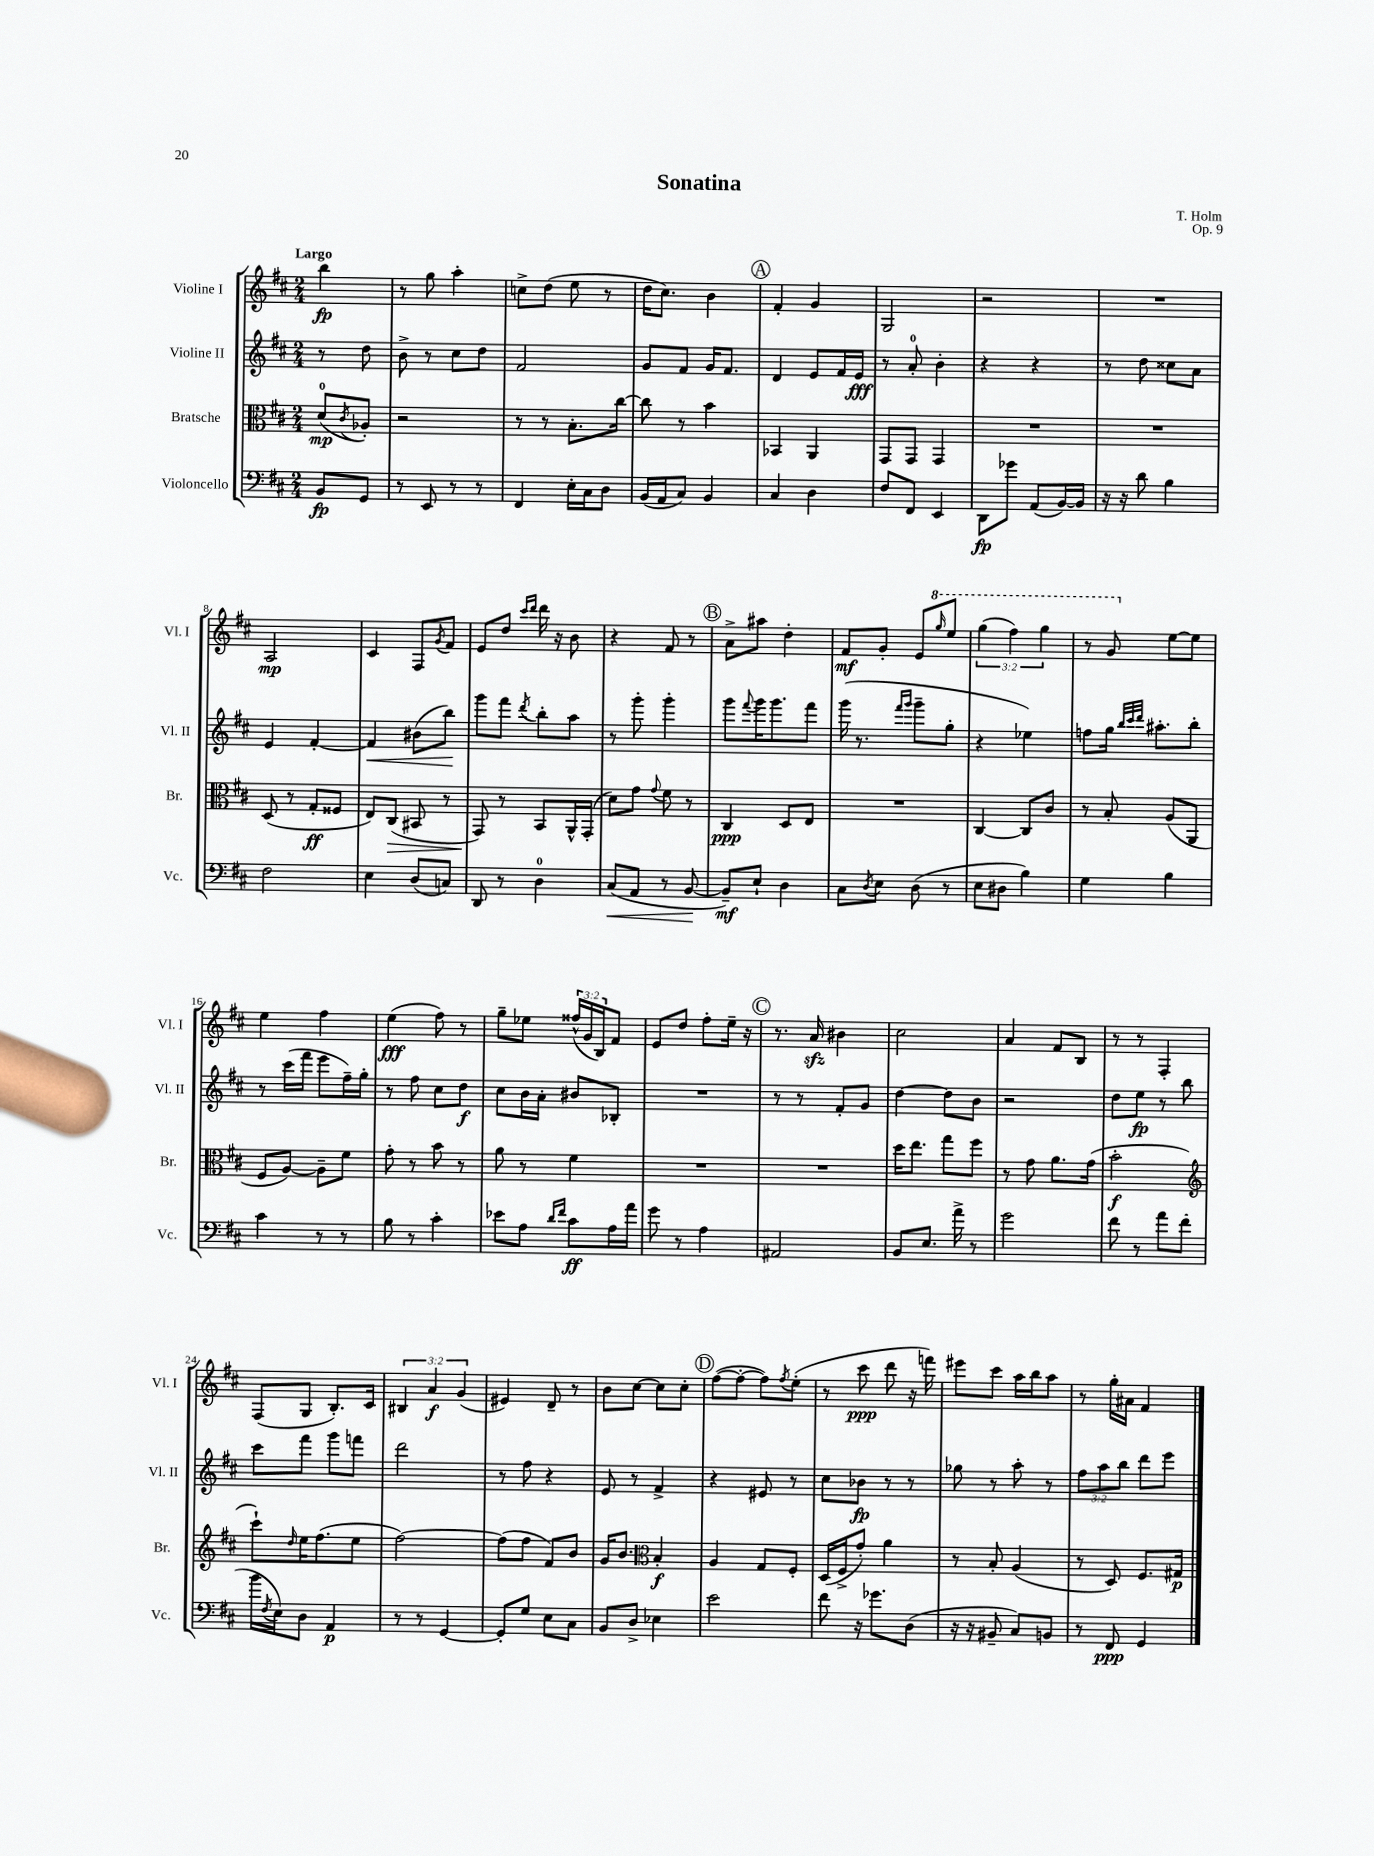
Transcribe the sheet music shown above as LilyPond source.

\header { title = "Sonatina" composer = "T. Holm" opus = "Op. 9" }
<<
\new StaffGroup <<
\new Staff = "s0" \with { instrumentName = "Violine I" shortInstrumentName = "Vl. I" } {
    \clef treble \key d \major \numericTimeSignature \time 2/4 \override Staff.TupletNumber.text = #tuplet-number::calc-fraction-text \partial 4 \tempo "Largo"
    b''4\fp |
    r8 g''8 a''4-. |
    c''8-> d''8( e''8 r8 |
    d''16 cis''8.) b'4 |
    \mark \markup { \circle "A" } fis'4-. g'4 |
    g2 |
    r2 |
    R2 |
    a2\mp |
    cis'4 fis8 \acciaccatura { g'8 } fis'8 |
    e'8 d''8 \grace { cis'''16 d'''16 } d'''16 r16 b'8 |
    r4 fis'8 r8 |
    \mark \markup { \circle "B" } a'8-> ais''8 d''4-. |
    fis'8\mf g'8-. e'8 \ottava #1 \grace { g'''16 } e'''8 |
    \tuplet 3/2 { g'''4( fis'''4) g'''4 } |
    r8 g''8 \ottava #0 e''8~ e''8 |
    e''4 fis''4 |
    e''4\fff( fis''8) r8 |
    g''8-- ees''8 \tuplet 3/2 { fisis''16-^( g'16 b16) } fis'8 |
    e'8 d''8 fis''8-. e''16-- r16 |
    \mark \markup { \circle "C" } r8. a'16\sfz bis'4 |
    cis''2 |
    a'4 fis'8 b8 |
    r8 r8 fis4-. |
    fis8( g8 b8.-.) cis'16 |
    \tuplet 3/2 { bis4 a'4\f g'4( } |
    eis'4) d'8-- r8 |
    b'8 cis''8~ cis''8 cis''8-. |
    \mark \markup { \circle "D" } fis''8~( fis''8~-. fis''8) \acciaccatura { fis''8 } e''8-.( |
    r8 cis'''8\ppp d'''8 r16 f'''16) |
    eis'''8 cis'''8 a''16 b''16 a''8 |
    r8 g''16-. ais'16 fis'4 \bar "|." |
}
\new Staff = "s1" \with { instrumentName = "Violine II" shortInstrumentName = "Vl. II" } {
    \clef treble \key d \major \numericTimeSignature \time 2/4 \override Staff.TupletNumber.text = #tuplet-number::calc-fraction-text \partial 4
    r8 d''8 |
    b'8-> r8 cis''8 d''8 |
    fis'2 |
    g'8 fis'8 g'16 fis'8. |
    \mark \markup { \circle "A" } d'4 e'8 fis'16 e'16\fff |
    r8 a'8-0-. b'4-. |
    r4 r4 |
    r8 d''8 cisis''8 a'8 |
    e'4 fis'4~-. |
    fis'4\< bis'8( b''8\!) |
    g'''8 fis'''8 \acciaccatura { d'''8 } b''8-. a''8 |
    r8 g'''8-. g'''4-. |
    \mark \markup { \circle "B" } g'''8 \appoggiatura { fis'''8 } g'''16 g'''8. fis'''8 |
    g'''16( r8. \grace { fis'''16 g'''16 } g'''8-- g''8-. |
    r4 ees''4) |
    f''8 g''16 \grace { b''32 cis'''32 d'''32 } ais''8.-. b''8-. |
    r8 cis'''16( fis'''16 e'''8 fis''16--) g''16-. |
    r8 fis''8 cis''8 d''8\f |
    cis''8 b'16 a'16-. bis'8 bes8-. |
    R2 |
    \mark \markup { \circle "C" } r8 r8 fis'8-. g'8 |
    d''4~ d''8 b'8 |
    r2 |
    d''8 e''8\fp r8 b''8 |
    cis'''8 fis'''8 g'''8 f'''8 |
    d'''2 |
    r8 fis''8 r4 |
    e'8 r8 fis'4-> |
    \mark \markup { \circle "D" } r4 eis'8 r8 |
    cis''8 bes'8\fp r8 r8 |
    ges''8 r8 a''8-. r8 |
    \tuplet 3/2 { fis''8 a''8 b''8 } d'''8 e'''8 \bar "|." |
}
\new Staff = "s2" \with { instrumentName = "Bratsche" shortInstrumentName = "Br." } {
    \clef alto \key d \major \numericTimeSignature \time 2/4 \partial 4
    d'8-0\mp( \acciaccatura { cis'8 } aes8-.) |
    r2 |
    r8 r8 b8.-. cis''16~ |
    cis''8 r8 b'4 |
    \mark \markup { \circle "A" } bes,4 a,4 |
    g,8 g,8 g,4 |
    R2 |
    R2 |
    d8( r8 g8-.\ff fisis8 |
    e8) cis8\>( bis,8 r8 |
    g,8\!) r8 b,8 a,16-^ g,16-.( |
    d'8) g'8 \appoggiatura { g'8 } fis'8 r8 |
    \mark \markup { \circle "B" } cis4\ppp d8 e8 |
    R2 |
    cis4~ cis8 cis'8 |
    r8 b8-. a8( a,8 |
    fis8 a8~) a8-- fis'8 |
    g'8-. r8 b'8 r8 |
    a'8 r8 fis'4 |
    R2 |
    \mark \markup { \circle "C" } R2 |
    d''16 e''8. g''8 fis''8 |
    r8 g'8 a'8. g'16( |
    b'2-.\f |
    \clef treble cis'''8-!) \grace { d''16 } e''16 fis''8.( e''8 |
    fis''2~) |
    fis''8( fis''8 fis'8) b'8 |
    g'16 b'8. \clef alto b4-.\f |
    \mark \markup { \circle "D" } a4 g8 fis8-. |
    d16( fis16-> g'8-.) a'4 |
    r8 b8-. a4( |
    r8 d8) fis8. gis16\p \bar "|." |
}
\new Staff = "s3" \with { instrumentName = "Violoncello" shortInstrumentName = "Vc." } {
    \clef bass \key d \major \numericTimeSignature \time 2/4 \partial 4
    b,8\fp g,8 |
    r8 e,8 r8 r8 |
    fis,4 e16-. cis16 d8 |
    b,16( a,16 cis8) b,4 |
    \mark \markup { \circle "A" } cis4 d4 |
    fis8 fis,8 e,4 |
    d,8\fp ges'8 a,8( b,16~) b,16 |
    r16 r16 d'8 b4 |
    fis2 |
    e4 d8( c8) |
    d,8 r8 d4-0 |
    cis8\<( a,8 r8 b,8~\! |
    \mark \markup { \circle "B" } b,8--\mf) e8-! d4 |
    cis8 \acciaccatura { d8 } e8 d8( r8 |
    e8 dis8 b4) |
    g4 b4 |
    cis'4 r8 r8 |
    b8 r8 cis'4-. |
    ees'8 a8 \grace { d'16 fis'16 } cis'8\ff a16 a'16 |
    g'8 r8 a4 |
    \mark \markup { \circle "C" } ais,2 |
    b,8 e8. a'16-> r8 |
    g'2 |
    fis'8 r8 a'8 fis'8( |
    b'16 \acciaccatura { fis8 } e16) d8 a,4\p |
    r8 r8 g,4~ |
    g,8-. g8 e8 cis8 |
    b,8 d8-> ees4 |
    \mark \markup { \circle "D" } e'2 |
    fis'8 r16 ges'8. d8( |
    r16 r16 bis,8-- cis8) b,8 |
    r8 fis,8\ppp g,4 \bar "|." |
}
>>
>>
